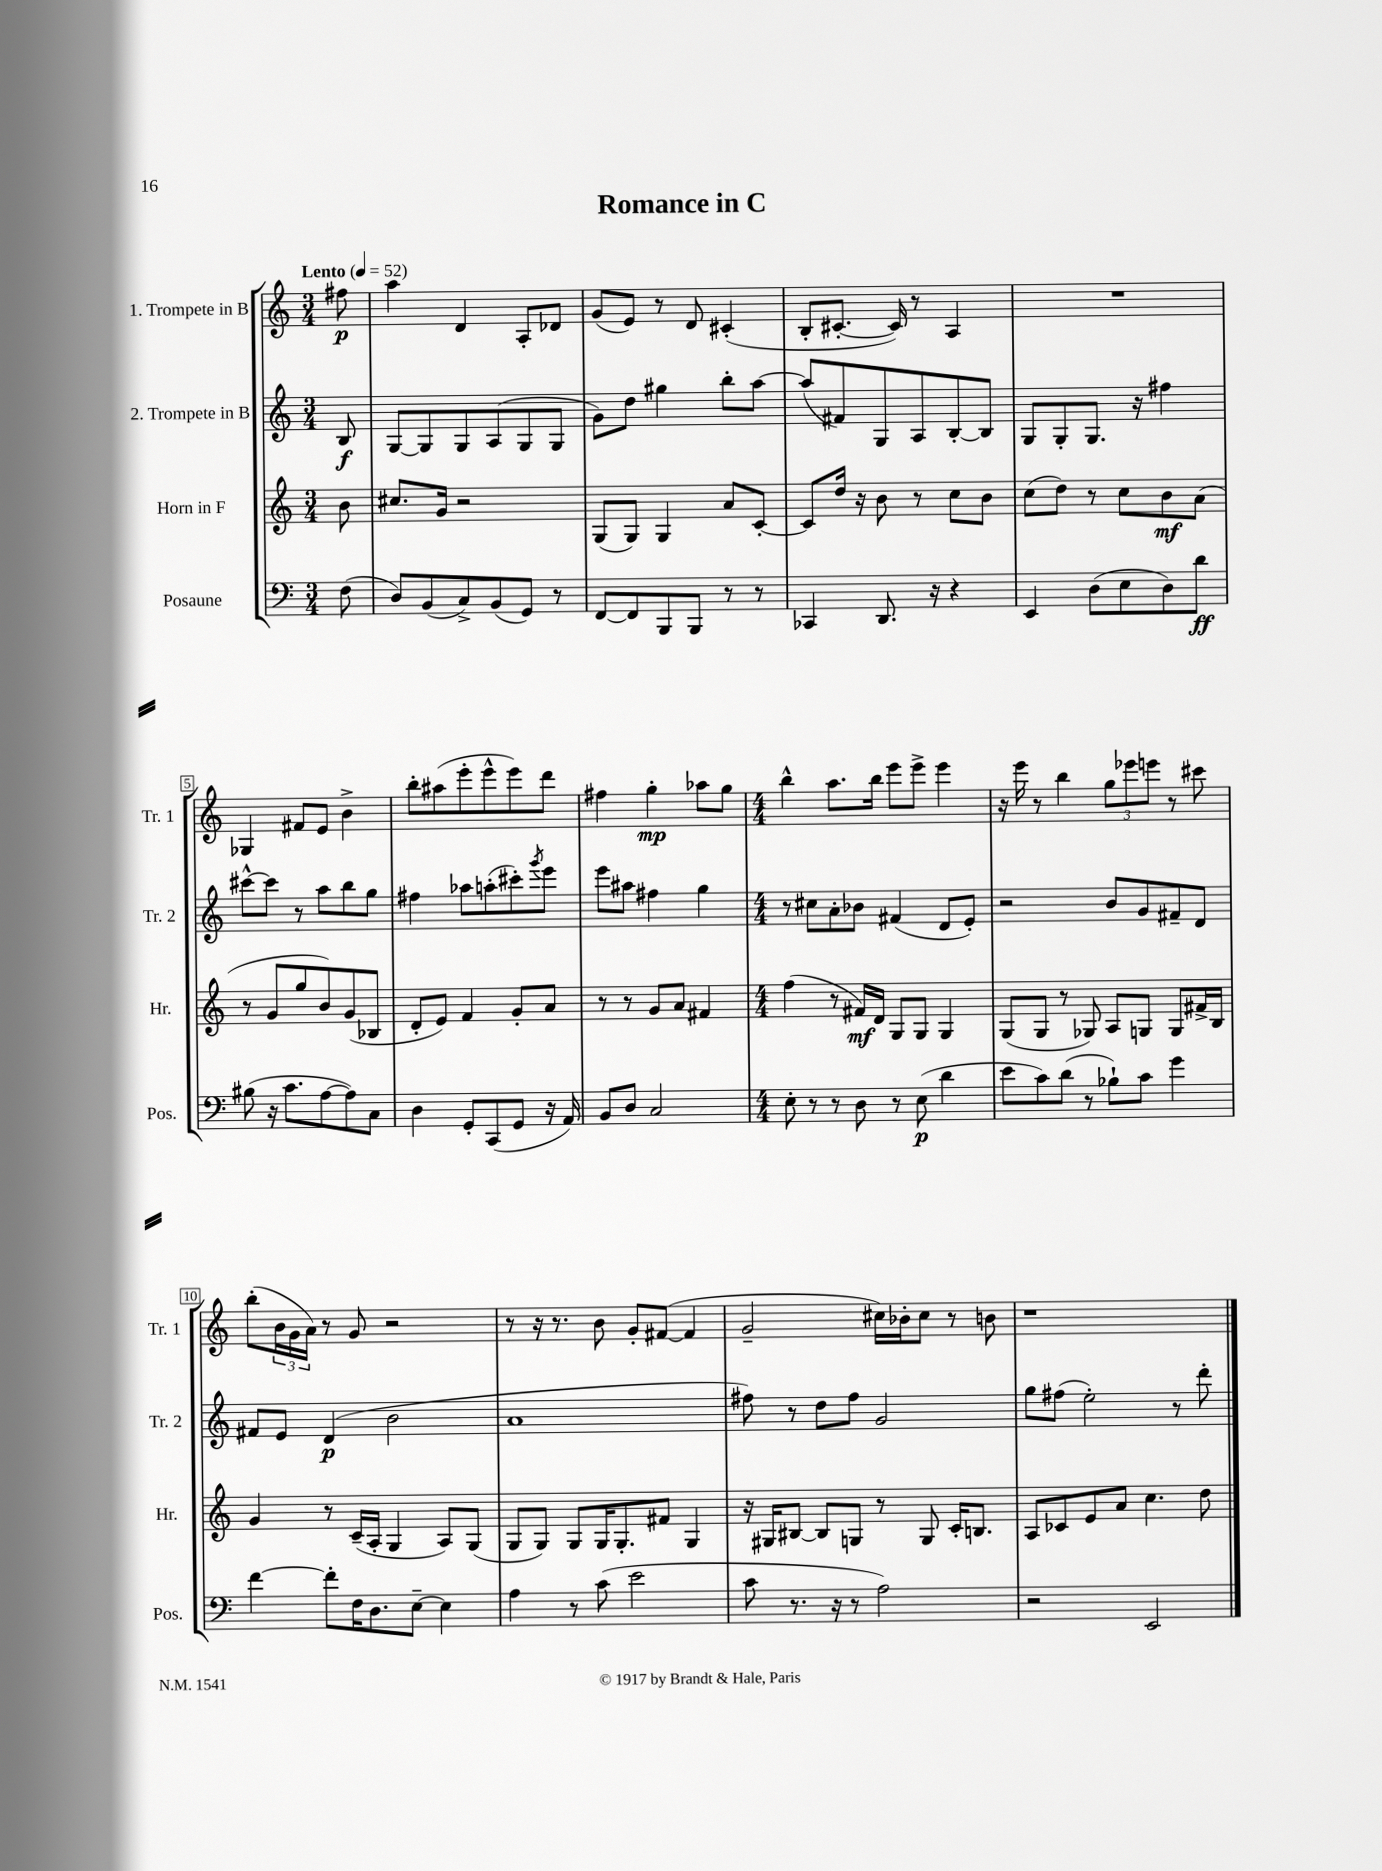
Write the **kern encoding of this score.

**kern	**dynam	**kern	**dynam	**kern	**dynam	**kern	**dynam
*part4	*part4	*part3	*part3	*part2	*part2	*part1	*part1
*staff4	*staff4	*staff3	*staff3	*staff2	*staff2	*staff1	*staff1
*I"Posaune	*	*I"Horn in F	*	*I"2. Trompete in B	*	*I"1. Trompete in B	*
*I'Pos.	*	*I'Hr.	*	*I'Tr. 2	*	*I'Tr. 1	*
*clefF4	*	*clefG2	*	*clefG2	*	*clefG2	*
*k[]	*	*k[]	*	*k[]	*	*k[]	*
*M3/4	*	*M3/4	*	*M3/4	*	*M3/4	*
*MM52	*	*MM52	*	*MM52	*	*MM52	*
=	=	=	=	=	=	=	=
!	!	!	!	!	!	!LO:TX:a:B:t=Lento	!
(8F\	.	8b\	.	8B/	f	8ff#X\	p
=1	=1	=1	=1	=1	=1	=1	=1
8D/L)	.	8.cc#X/L	.	[8G/L	.	4aa\	.
(8BB/	.	.	.	8G/]	.	.	.
.	.	16g/Jk	.	.	.	.	.
8C^/)	.	2r	.	8G/	.	4d/	.
(8BB/	.	.	.	(8A/	.	.	.
8GG/J)	.	.	.	8G/	.	8A'/L	.
8r	.	.	.	8G/J	.	8d-X/J	.
=2	=2	=2	=2	=2	=2	=2	=2
[8FF/L	.	(8G/L	.	8g\L)	.	(8g/L	.
8FF/]	.	8G/J)	.	8dd\J	.	8e/J)	.
8BBB/	.	4G/	.	4gg#X\	.	8r	.
8BBB/J	.	.	.	.	.	8d/	.
8r	.	8a/L	.	8bb'\L	.	(4c#X'/	.
8r	.	[8c'/J	.	[8aa\J	.	.	.
=3	=3	=3	=3	=3	=3	=3	=3
4CC-X/	.	8c/L]	.	(8aa/L]	.	8B'/L	.
.	.	16dd/Jk	.	8f#X/)	.	[8.c#X'/J	.
.	.	16r	.	.	.	.	.
8.DD/	.	8b\	.	8G/	.	.	.
.	.	.	.	.	.	16c#/])	.
.	.	8r	.	8A/	.	8r	.
16r	.	.	.	.	.	.	.
4r	.	8cc\L	.	[8B'/	.	4A/	.
.	.	8b\J	.	8B/J]	.	.	.
=4	=4	=4	=4	=4	=4	=4	=4
4EE/	.	(8cc\L	.	8G/L	.	2.r	.
.	.	8dd\J)	.	8G'/	.	.	.
(8D\L	.	8r	.	8.G/J	.	.	.
8E\	.	8cc\L	.	.	.	.	.
.	.	.	.	16r	.	.	.
8D\)	.	8b\	mf	4ff#X\	.	.	.
8d\J	ff	(8a\J	.	.	.	.	.
!!LO:LB:g=z
=5	=5	=5	=5	=5	=5	=5	=5
(8B#X\	.	8r	.	[8ccc#X^^\L	.	4G-X/	.
16r	.	8g/L	.	8ccc#\J]	.	.	.
8.c\L	.	.	.	.	.	.	.
.	.	8gg/	.	8r	.	8f#X/L	.
[8A\	.	8b/)	.	8aa\L	.	8e/J	.
8A\])	.	(8g/	.	8bb\	.	4b^\	.
8C\J	.	8B-X/J	.	8gg\J	.	.	.
=6	=6	=6	=6	=6	=6	=6	=6
4D\	.	8d'/L	.	4ff#X\	.	8bb'\L	.
.	.	8e/J)	.	.	.	(8aa#X\	.
8GG'/L	.	4f/	.	8aa-X\L	.	8eee'\	.
(8CC/	.	.	.	(8aan'\	.	8eee^^\	.
8GG/J	.	8g'/L	.	8ccc#X'\)	.	8eee\)	.
.	.	.	.	8qggg/	.	.	.
16r	.	8a/J	.	8eee\J	.	8ddd\J	.
16AA/)	.	.	.	.	.	.	.
=7	=7	=7	=7	=7	=7	=7	=7
8BB/L	.	8r	.	8eee\L	.	4ff#X\	.
8D/J	.	8r	.	8aa#X\J	.	.	.
2C/	.	8g/L	.	4ff#X\	.	4gg'\	mp
.	.	8a/J	.	.	.	.	.
.	.	4f#X/	.	4gg\	.	8aa-X\L	.
.	.	.	.	.	.	8gg\J	.
=8	=8	=8	=8	=8	=8	=8	=8
*M4/4	*	*M4/4	*	*M4/4	*	*M4/4	*
8E'\	.	(4ff\	.	8r	.	4bb^^\	.
8r	.	.	.	8cc#X\L	.	.	.
8r	.	8r	.	8a'\	.	8.aa\L	.
8D\	.	16f#X/LL)	mf	8b-X\J	.	.	.
.	.	16d/JJ	.	.	.	16bb\Jk	.
8r	.	8G/L	.	(4f#X/	.	8eee\L	.
(8E\	p	8G/J	.	.	.	8eee^\J	.
4d\	.	4G/	.	8d/L	.	4eee\	.
.	.	.	.	8e'/J)	.	.	.
=9	=9	=9	=9	=9	=9	=9	=9
8e\L	.	(8G/L	.	2r	.	16r	.
.	.	.	.	.	.	16eee\	.
8c\)	.	8G/J	.	.	.	8r	.
(8d\J	.	8r	.	.	.	4bb\	.
8r	.	8G-X/)	.	.	.	.	.
8B-X`\L)	.	8A/L	.	8b/L	.	12gg\L	.
.	.	.	.	.	.	12eee-X\	.
8c\J	.	8Gn/J	.	8g/	.	.	.
.	.	.	.	.	.	12eeen\J	.
4g\	.	8G/L	.	8f#X~/	.	8r	.
.	.	16f#X^/L	.	8d/J	.	8ccc#X\	.
.	.	16B/JJ	.	.	.	.	.
!!LO:LB:g=z
=10	=10	=10	=10	=10	=10	=10	=10
[4f\	.	4g/	.	8f#X/L	.	(8bb'\L	.
.	.	.	.	8e/J	.	24b\L	.
.	.	.	.	.	.	24g\	.
.	.	.	.	.	.	24a\JJ)	.
8f'\L]	.	8r	.	(4d/	p	8r	.
16F\K	.	(16c~/LL	.	.	.	8g/	.
8.D\	.	16A'/JJ	.	.	.	.	.
.	.	4G/	.	2b\	.	2r	.
[8E~\J	.	.	.	.	.	.	.
4E\]	.	8A/L)	.	.	.	.	.
.	.	(8G/J	.	.	.	.	.
=11	=11	=11	=11	=11	=11	=11	=11
4A\	.	8G/L	.	1a	.	8r	.
.	.	8G/J)	.	.	.	16r	.
.	.	.	.	.	.	8.r	.
8r	.	8G/L	.	.	.	.	.
(8c\	.	16G/K	.	.	.	8b\	.
.	.	8.G'/	.	.	.	.	.
2e\	.	.	.	.	.	8g'/L	.
.	.	8f#X/J	.	.	.	([8f#X/J	.
.	.	4G/	.	.	.	4f#/]	.
=12	=12	=12	=12	=12	=12	=12	=12
8c\	.	16r	.	8ff#X\)	.	2g~/	.
.	.	16G#X/KL	.	.	.	.	.
8.r	.	[8B#X/J	.	8r	.	.	.
.	.	8B#/L]	.	8dd\L	.	.	.
16r	.	.	.	.	.	.	.
8r	.	8Gn/J	.	8ff#\J	.	.	.
2A\)	.	8r	.	2g/	.	16cc#X\LL)	.
.	.	.	.	.	.	16b-X'\J	.
.	.	8G/	.	.	.	8cc#\J	.
.	.	16c'/KL	.	.	.	8r	.
.	.	8.Bn/J	.	.	.	.	.
.	.	.	.	.	.	8bn\	.
=13	=13	=13	=13	=13	=13	=13	=13
2r	.	8A/L	.	8gg\L	.	1r	.
.	.	8c-X/	.	(8ff#X\J	.	.	.
.	.	8e/	.	2ee'\)	.	.	.
.	.	8a/J	.	.	.	.	.
2EE/	.	4.cc\	.	.	.	.	.
.	.	.	.	8r	.	.	.
.	.	8dd\	.	8ddd'\	.	.	.
==	==	==	==	==	==	==	==
*-	*-	*-	*-	*-	*-	*-	*-
